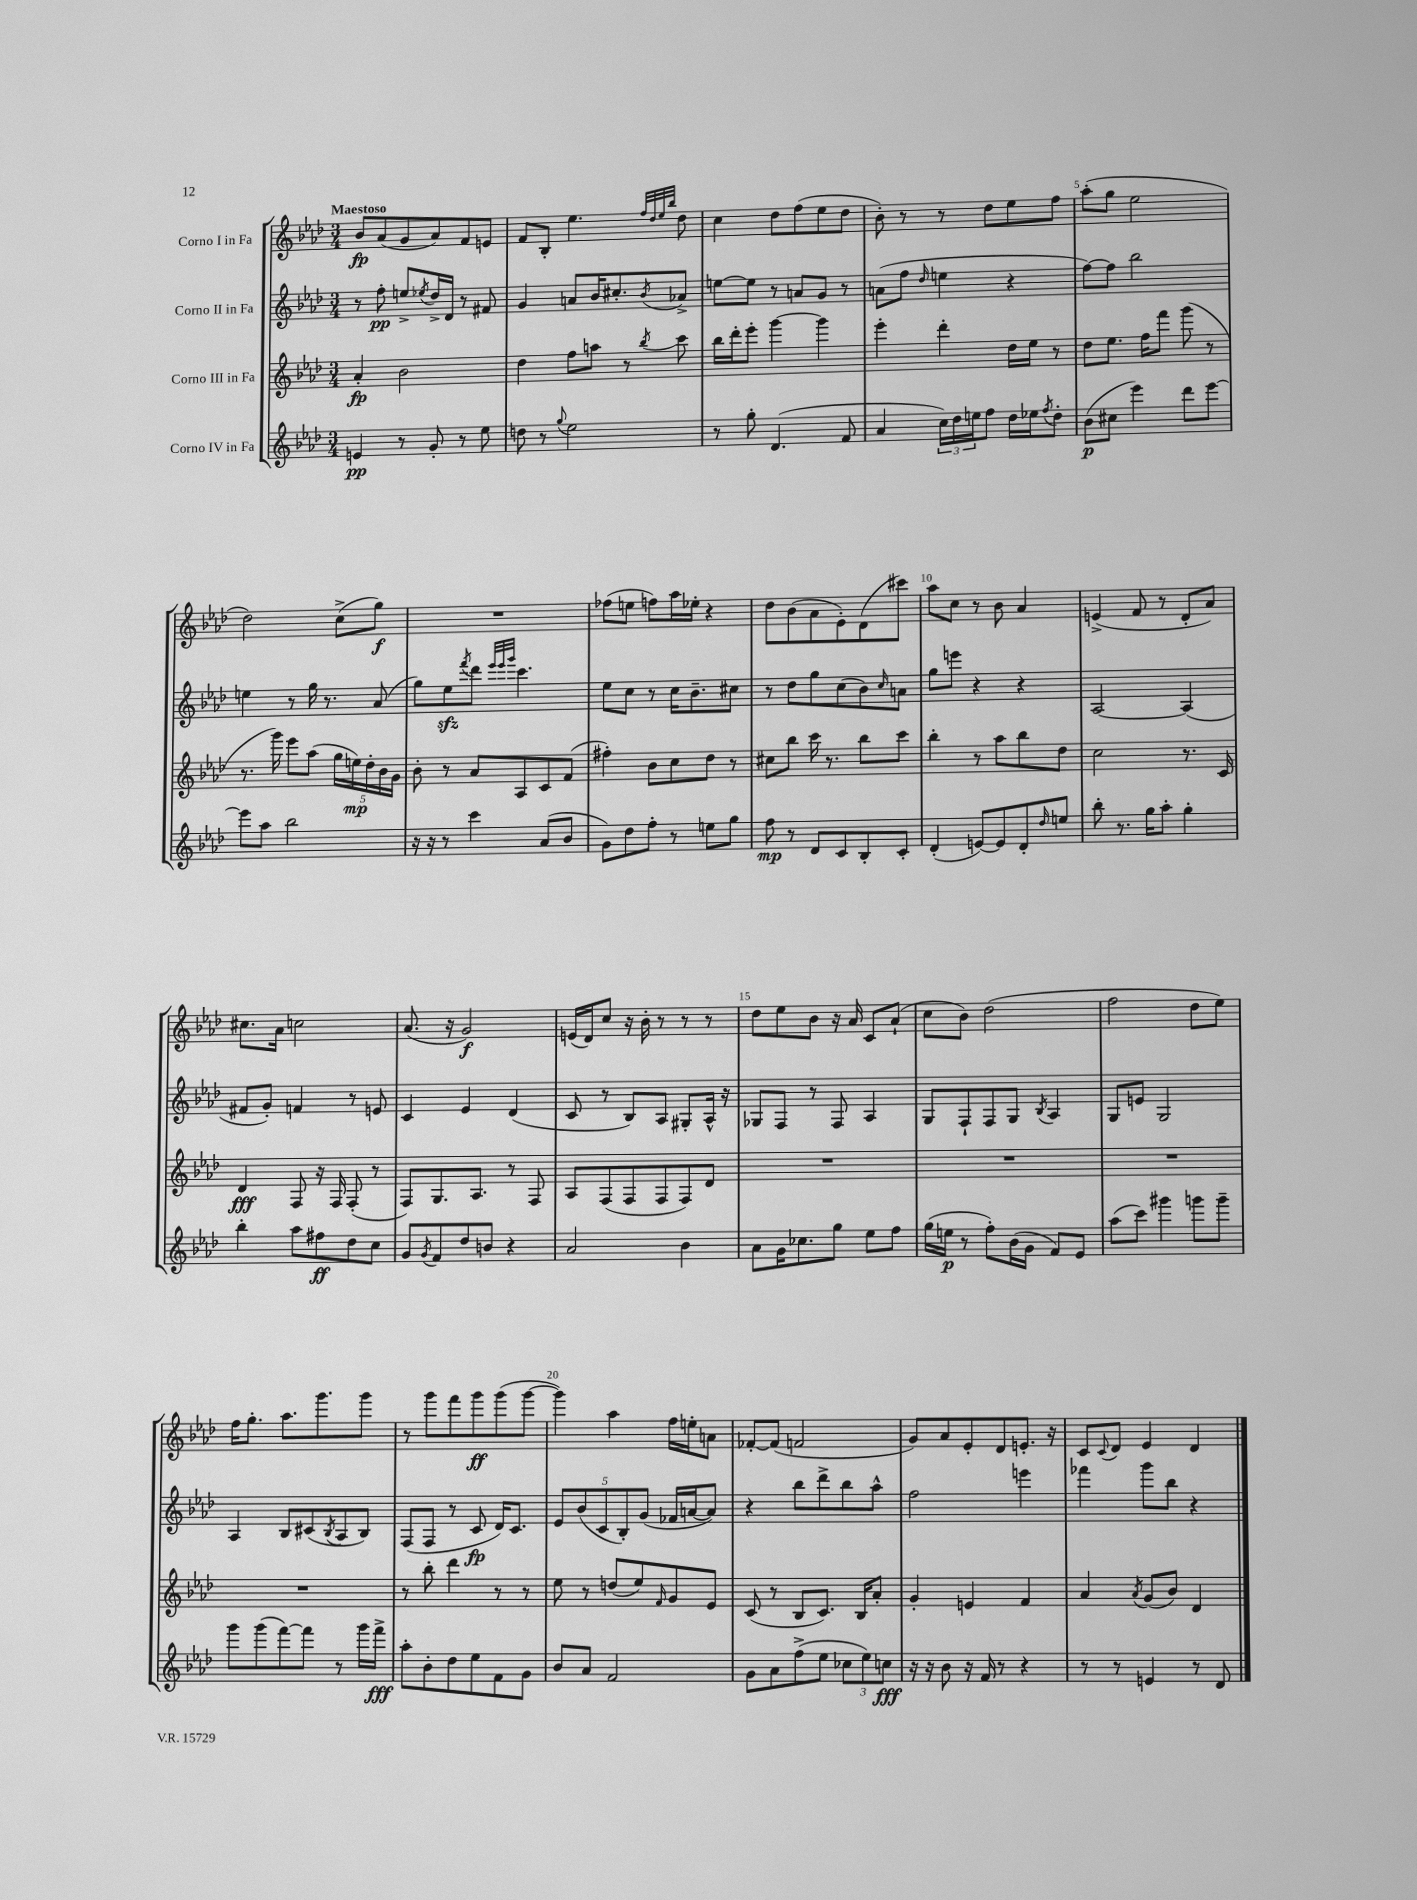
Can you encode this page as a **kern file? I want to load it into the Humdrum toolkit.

**kern	**kern	**kern	**kern
*staff4	*staff3	*staff2	*staff1
*clefG2	*clefG2	*clefG2	*clefG2
*k[b-e-a-d-]	*k[b-e-a-d-]	*k[b-e-a-d-]	*k[b-e-a-d-]
*M3/4	*M3/4	*M3/4	*M3/4
4e/	4a-'/	8r	8b-/L
.	.	8ff'\	(8a-/
8r	2b-\	8ee^/L	8g/
.	.	8qee-/	.
8g'/	.	16dd-^/L	8a-/)
.	.	16d-/JJ	.
8r	.	8r	8f/
8ee-\	.	8f#/	8e/J
=	=	=	=
8dd\	4dd-\	4g/	8f/L
8r	.	.	8B-'/J
8qqgg/	.	.	.
2ee-\	8ff\L	8a/L	4.ee-\
.	8aa\J	16b-/K	.
.	.	8.cc#'/	.
.	8r	.	.
.	.	.	32qqff/LLL
.	.	.	32qqdd-/
.	.	.	32qqee-/
.	8qbb-/	8qb-/	32qqbb-/JJJ
.	8ccc\	8a-^/J	8dd-\
=	=	=	=
8r	16bb-\LL	[8ee\L	4cc\
.	16ddd-'\J	.	.
8gg'\	8eee-'\J	8ee\]J	.
(4.d-/	[4ggg\	8r	8dd-\L
.	.	8a/L	(8ff\
.	4ggg\]	8g/J	8ee-\
8f/	.	8r	8dd-\J
=	=	=	=
4a-/	4eee-'\	(8a\L	8b-'\)
.	.	8ff\J	8r
.	.	16qqdd-/	.
24cc\LL)	4ddd-'\	4ee\	8r
24dd-\	.	.	.
24ee\J	.	.	.
8ff\J	.	.	8dd-\L
16dd-\LL	16dd-\LL	4r	8ee-\
16ee-\J	16ee-\JJ	.	.
8qff/	.	.	.
8dd-'\J	8r	.	8ff\J
=	=	=	=
(8b-\L	8dd-\L	[8ff\L)	(8aa-'\L
8cc#\J	8.ee-\J	8ff\]J	8gg\J
4eee-\)	.	2bb-\	2ee-\
.	16ff\LK	.	.
.	8fff\J	.	.
8ddd-\L	(8ggg\	.	.
[8eee-\J	8r	.	.
=	=	=	=
8eee-\]L	8.r	4ee\	2dd-\)
8aa-\J	.	.	.
.	16ggg\)	.	.
2bb-\	8eee-\L	8r	.
.	(8aa-\J	16gg\	.
.	.	8.r	.
.	20gg\LL	.	(8cc^\L
.	20ee\)	.	.
.	20dd-'\	.	.
.	.	(8a-/	8gg\J)
.	20b-\	.	.
.	20g\JJ	.	.
=	=	=	=
16r	8b-'\	8gg\L)	2.r
16r	.	.	.
8r	8r	8ee-\	.
.	.	8qfff/	.
4ccc\	8a-/L	8ddd-\J	.
.	.	32qqeee-/LLL	.
.	.	32qqeee-/	.
.	.	32qqggg/JJJ	.
.	8A-/	4.ccc\	.
(8a-/L	8c/	.	.
8b-/J	(8f/J	.	.
=	=	=	=
8g\L)	4ff#'\)	8ee-\L	(8ff-\L
8dd-\	.	8cc\J	8ee\J
8ff'\J	8b-\L	8r	8ff\L)
8r	8cc\	16cc\LK	16aa-\L
.	.	8.b-~\	16ee-'\JJ
8ee\L	8dd-\J	.	4r
8gg\J	8r	8cc#\J	.
=	=	=	=
8ff\	8cc#\L	8r	8dd-\L
8r	8bb-\J	8dd-\L	(8b-\
8d-/L	16ccc\	8gg\	8a-\
.	8.r	.	.
8c/	.	(8cc\	8e-'\)
8B-'/	8bb-\L	8b-\)	(8d-\
.	.	16qqcc/	.
8c'/J	8ccc\J	8a\J	8ccc#\J)
=	=	=	=
(4d-'/	4bb-'\	8gg\L	8aa-\L
.	.	8eee\J	8cc\J
[8e/L)	8r	4r	8r
8e/]	8aa-\L	.	8b-\
8d-'/	8bb-\	4r	4a-/
16qqdd-/	.	.	.
8ee/J	8dd-\J	.	.
=	=	=	=
8bb-'\	2cc\	[2A-/	(4e^/
8.r	.	.	.
.	.	.	8f/
16gg\LK	.	.	.
8aa-'\J	.	.	8r
4gg'\	8.r	(4A-/]	8d-'/L
.	.	.	8a-/J)
.	16c/	.	.
=	=	=	=
4bb-'\	4d-/	8f#/L	8.cc#\L
.	.	8g'/J)	.
.	.	.	16a-\Jk
8aa-\L	8F/	4f/	2cc\
8ff#\	16r	.	.
.	16F/	.	.
8dd-\	(8F'/	8r	.
8cc\J	8r	8e/	.
=	=	=	=
8g/L	8F/L)	4c/	(8.a-/
8qg/	.	.	.
8f/	8.G/	.	.
.	.	.	16r
8dd-/	.	4e-/	2g/)
.	8.A-/J	.	.
8b/J	.	.	.
4r	8r	(4d-/	.
.	8F/	.	.
=	=	=	=
2a-/	8A-/L	8c/	(16e/LL
.	.	.	16d-/J)
.	(8F/	8r	8cc/J
.	8F/	8B-/L)	16r
.	.	.	16b-'\
.	8F/	8A-/J	8r
4b-\	8F/)	8G#'/L	8r
.	8d-/J	16A-^^/Jk	8r
.	.	16r	.
=	=	=	=
8a-\L	2.r	8G-/L	8dd-\L
16g\K	.	8F/J	8ee-\
8.cc-\	.	.	.
.	.	8r	8b-\J
8gg\J	.	8F/	16r
.	.	.	16a-/
8ee-\L	.	4A-/	8c/L
8ff\J	.	.	(8a-`/J
=	=	=	=
(16gg\LL	2.r	8G/L	8cc\L
16ee\JJ	.	.	.
8r	.	8F`/	8b-\J)
8ff'\L)	.	8F/	(2dd-\
(16b-\L	.	8G/J	.
16g\JJ	.	.	.
.	.	8qB-/	.
8f/L)	.	4A-/	.
8e-/J	.	.	.
=	=	=	=
(8aa-\L	2.r	8G/L	2ff\
8ccc\J)	.	8e/J	.
4ggg#\	.	2G/	.
8ggg\L	.	.	8dd-\L
8ggg~\J	.	.	8ee-\J)
=	=	=	=
8ggg\L	2.r	4A-/	16ff\LK
.	.	.	8.gg'\J
(8ggg\	.	.	.
[8fff\)	.	8B-/L	8.aa-\L
8fff\]J	.	(8c#/	.
.	.	.	8.ggg\
.	.	8qB-/	.
8r	.	8A-/	.
16ggg\LL	.	8B-/J)	8ggg\J
16fff^\JJ	.	.	.
=	=	=	=
8aa-'\L	8r	(8F/L	8r
8b-'\	8bb-'\	8F/J	8ggg\L
8dd-\	4ddd-\	8r	8fff\
8ee-\	.	8c/	8ggg\
8f\	8r	16d-/LK)	(8ggg\
.	.	8.c/J	.
8g\J	8r	.	[8ggg\J
=	=	=	=
8b-/L	8ee-\	10e-/L	4ggg\])
.	.	(10b-/	.
8a-/J	8r	.	.
.	.	10c/	.
2f/	(8dd/L	.	4aa-\
.	.	10B-'/)	.
.	8ee-/)	.	.
.	.	(10g/J	.
.	16qqf/	.	.
.	8g/	16f-/LL	16ff\LL
.	.	[16a/J	16ee'\J
.	8e-/J	8a/]J)	8a\J
=	=	=	=
8g\L	(8c/	4r	[8f-'/L
8a-\	8r	.	(8f-/]J
(8ff^\	8B-/L	8bb-\L	2f/
8ee-\J	8.c/J)	8ddd-^\	.
12cc-\L	.	8bb-\	.
.	16B-/LK	.	.
12ee-\)	.	.	.
.	8a-'/J	8aa-^^\J	.
12cc\J	.	.	.
=	=	=	=
16r	4g'/	2ff\	8g/L)
16r	.	.	.
8b-\	.	.	8a-/
16r	4e/	.	8e-'/
16f/	.	.	.
8r	.	.	8d-/
4r	4f/	4eee\	8.e'/J
.	.	.	16r
=	=	=	=
8r	4a-/	4fff-\	8c/L
.	.	.	8qqc/
8r	.	.	8d-/J
.	8qa-/	.	.
4e/	(8g/L	8ggg\L	4e-/
.	8b-/J)	8bb-\J	.
8r	4d-/	4r	4d-/
8d-/	.	.	.
==	==	==	==
*-	*-	*-	*-
